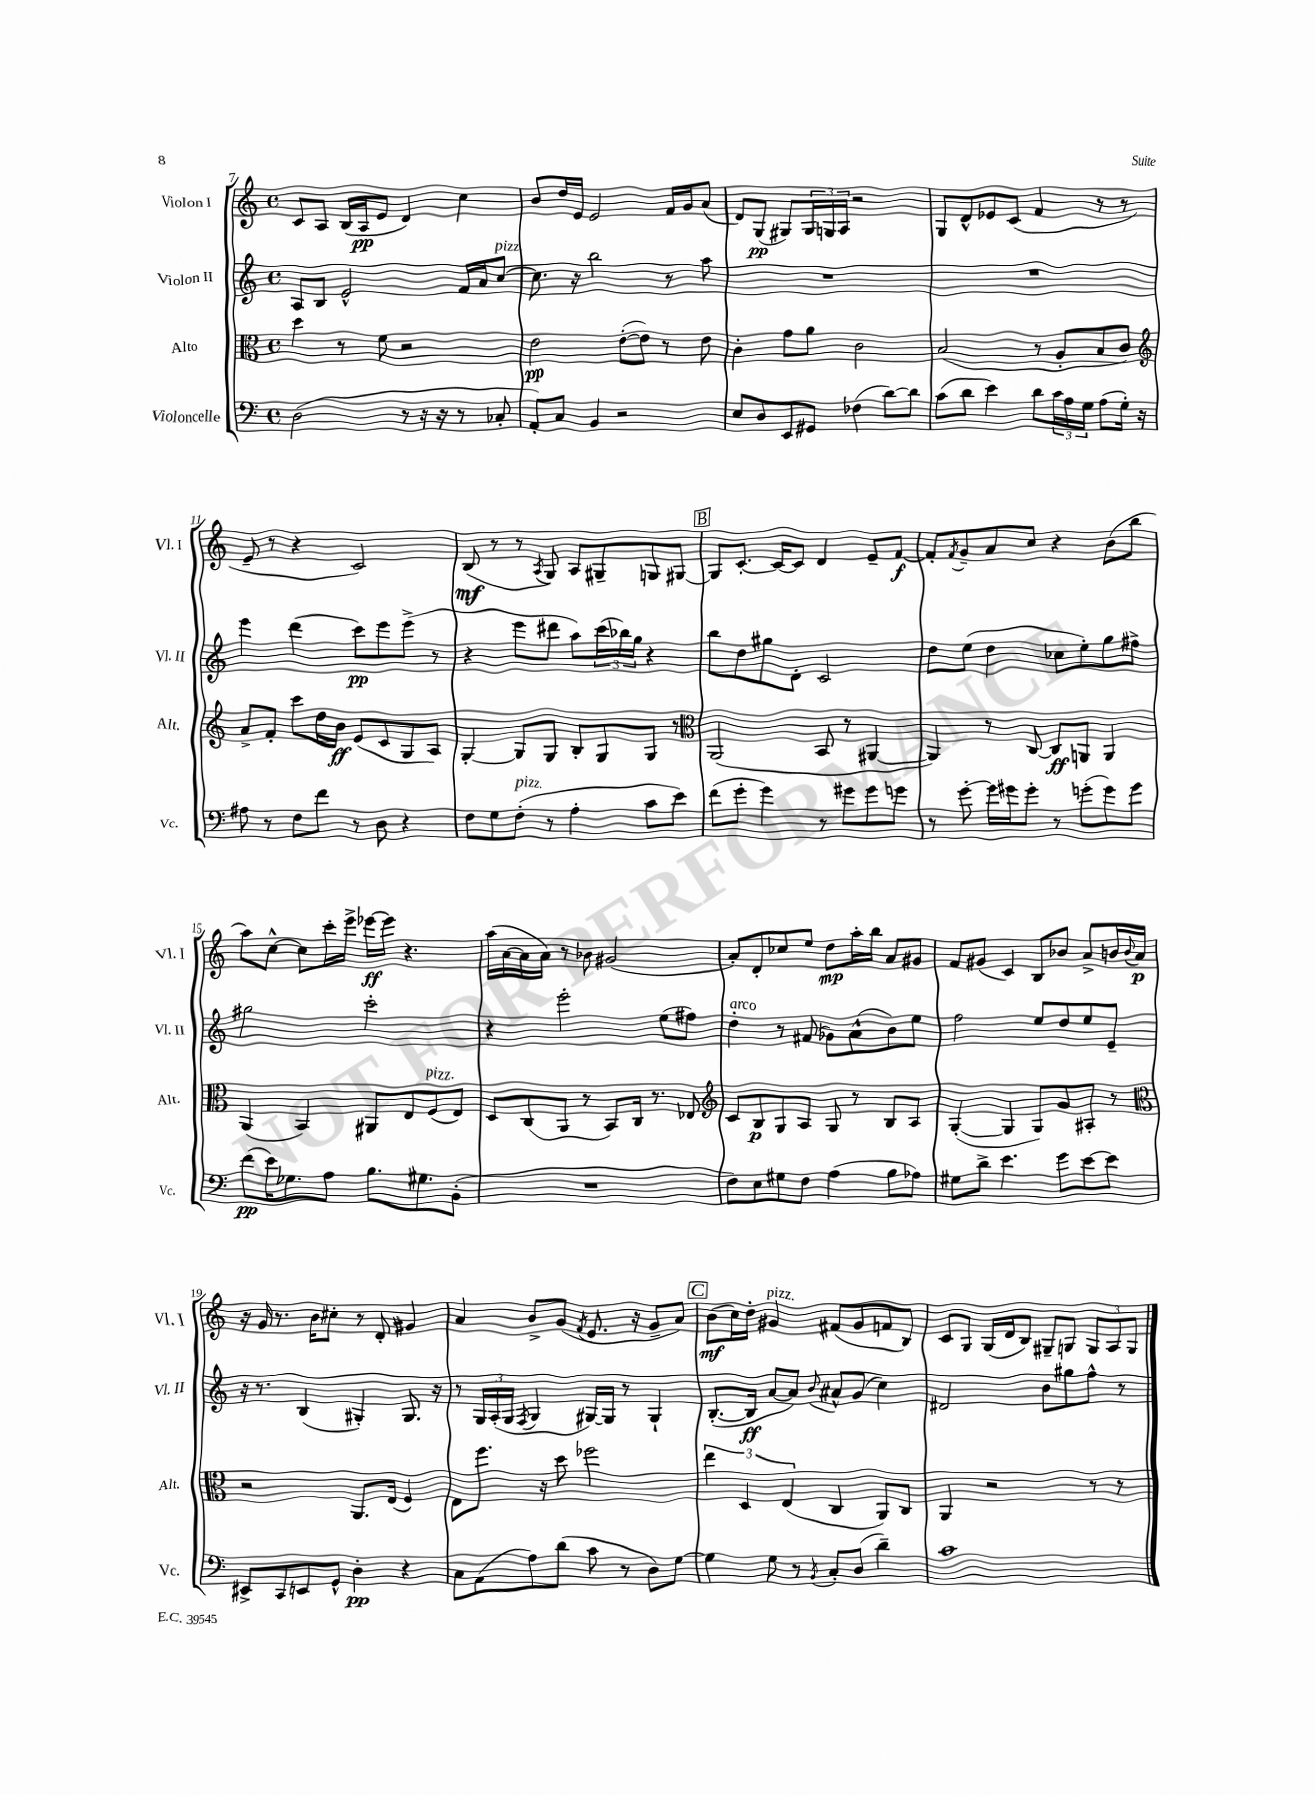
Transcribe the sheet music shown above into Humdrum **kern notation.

**kern	**dynam	**kern	**dynam	**kern	**dynam	**kern	**dynam
*part4	*part4	*part3	*part3	*part2	*part2	*part1	*part1
*staff4	*staff4	*staff3	*staff3	*staff2	*staff2	*staff1	*staff1
*I"Violoncelle	*	*I"Alto	*	*I"Violon II	*	*I"Violon I	*
*I'Vc.	*	*I'Alt.	*	*I'Vl. II	*	*I'Vl. I	*
*clefF4	*	*clefC3	*	*clefG2	*	*clefG2	*
*k[]	*	*k[]	*	*k[]	*	*k[]	*
*M4/4	*	*M4/4	*	*M4/4	*	*M4/4	*
*met(c)	*	*met(c)	*	*met(c)	*	*met(c)	*
=7	=7	=7	=7	=7	=7	=7	=7
(2D\	.	4dd\	.	8A/L	.	8c/L	.
.	.	.	.	8B/J	.	8A/J	.
.	.	8r	.	2e^^/	.	(16B/LL	.
.	.	.	.	.	.	16A/J	pp
.	.	8f\	.	.	.	8e/J	.
8r	.	2r	.	.	.	4d/)	.
16r	.	.	.	.	.	.	.
16r	.	.	.	.	.	.	.
8r	.	.	.	16f/LL	.	4cc\	.
.	.	.	.	16a/J	.	.	.
!	!	!	!	!LO:TX:a:i:t=pizz.	!	!	!
8C-X'/	.	.	.	[8cc/J	.	.	.
=8	=8	=8	=8	=8	=8	=8	=8
8AA'/L)	.	2e\	pp	8.cc\]	.	8b/L	.
8C/J	.	.	.	.	.	16dd/L	.
.	.	.	.	16r	.	16e/JJ	.
4BB/	.	.	.	2bb\	.	2e/	.
2r	.	([8e'\L	.	.	.	.	.
.	.	8e\J])	.	.	.	.	.
.	.	8r	.	8r	.	16f/LL	.
.	.	.	.	.	.	16g/J	.
.	.	8e\	.	8aa\	.	(8a/J	.
=9	=9	=9	=9	=9	=9	=9	=9
8E/L	.	4c'\	.	1r	.	8d/L)	.
8D/	.	.	.	.	.	(8G/J	pp
8EE/	.	8g\L	.	.	.	8G#X/L)	.
8GG#X/J	.	8a\J	.	.	.	24G#/L	.
.	.	.	.	.	.	24Gn/	.
.	.	.	.	.	.	24A/JJ	.
(4F-X\	.	2c\	.	.	.	2r	.
[8d\L)	.	.	.	.	.	.	.
8d\J]	.	.	.	.	.	.	.
=10	=10	=10	=10	=10	=10	=10	=10
(8c\L	.	(2B/	.	1r	.	8G/L	.
8d\J	.	.	.	.	.	8d^^/	.
4e\)	.	.	.	.	.	8e-X/	.
.	.	.	.	.	.	(8c/J	.
8d\L	.	8r	.	.	.	4f/	.
24c\L	.	8A'/L	.	.	.	.	.
24A\	.	.	.	.	.	.	.
24G\JJ	.	.	.	.	.	.	.
(8A\L	.	8B/	.	.	.	8r	.
16G'\Jk)	.	8c/J)	.	.	.	8r	.
16r	.	.	.	.	.	.	.
!!LO:LB:g=z
=11	=11	=11	=11	=11	=11	=11	=11
*	*	*clefG2	*	*	*	*	*
8A#X\	.	8a^/L	.	4eee\	.	8e~/	.
8r	.	8f'/J	.	.	.	8r	.
8F\L	.	8ccc\L	.	(4ddd\	.	4r	.
8f\J	.	16dd\L	.	.	.	.	.
.	.	16b\JJ	ff	.	.	.	.
8r	.	(8e/L	.	8ccc\L)	pp	2c/)	.
8D\	.	8c/	.	8eee\	.	.	.
4r	.	8G/	.	(8eee^\J	.	.	.
.	.	8A/J)	.	8r	.	.	.
=12	=12	=12	=12	=12	=12	=12	=12
8F\L	.	[4G'/	.	4r	.	(8B/	mf
8G\	.	.	.	.	.	8r	.
!LO:TX:a:i:t=pizz.	!	!	!	!	!	!	!
(8F'\J	.	8G/L]	.	8eee\L	.	8r	.
.	.	.	.	.	.	8qA/	.
8r	.	8G/J	.	8ddd#X\J	.	8G/)	.
4A'\	.	8B'/L	.	8aa\L)	.	8A/L	.
.	.	8G/	.	(24ccc\L	.	8G#X~/	.
.	.	.	.	24bb-X\)	.	.	.
.	.	.	.	24gg\JJ	.	.	.
8c\L	.	8G/J	.	4r	.	8Gn/	.
8e\J)	.	8r	.	.	.	[8G#X/J	.
!!LO:REH:place=s1:t=B
=13	=13	=13	=13	=13	=13	=13	=13
*	*	*clefC3	*	*	*	*	*
(8f\L	.	(2AA/	.	8bb\L	.	8G#/L]	.
8g'\J	.	.	.	8dd\	.	[8.c'/J	.
4g\)	.	.	.	8gg#X\	.	.	.
.	.	.	.	.	.	16c/KL_	.
.	.	.	.	8d'\J	.	8c/J]	.
8r	.	8BB/	.	2c/	.	4d/	.
8g#X\L	.	8r	.	.	.	.	.
8g#\	.	[4AA#X/	.	.	.	8e~/L	.
8gn\J	.	.	.	.	.	[8f/J	f
=14	=14	=14	=14	=14	=14	=14	=14
8r	.	4AA#/])	.	8dd\L	.	8f'/L]	.
.	.	.	.	.	.	8qf/	.
[8g'\	.	.	.	(8ee\J	.	8g~/	.
16g\LL]	.	8r	.	4dd\	.	8a/	.
16g#X\J	.	.	.	.	.	.	.
8g#'\J	.	[8C/	.	.	.	8cc/J	.
8r	.	8C/L]	ff	8cc-X\L	.	4r	.
(8gn'\L	.	8AAn/J	.	8ee'\)	.	.	.
8g\)	.	4AA/	.	8gg\	.	(8b\L	.
8g\J	.	.	.	8ff#X^\J	.	8bb\J	.
!!LO:LB:g=z
=15	=15	=15	=15	=15	=15	=15	=15
(8f\L	pp	(4AA/	.	2gg#X\	.	8aa\L)	.
16e\K)	.	.	.	.	.	[8cc^^\J	.
8.G-X\	.	.	.	.	.	.	.
.	.	4BB/)	.	.	.	8cc\L]	.
8A\J	.	.	.	.	.	16ccc'\L	.
.	.	.	.	.	.	16eee^\JJ	.
8.B\L	.	8AA#X/L	.	2ccc'\	.	[16eee-X\LL	ff
.	.	.	.	.	.	16eee-\JJ]	.
.	.	8E/	.	.	.	4.r	.
8.G#X\	.	.	.	.	.	.	.
!	!	!LO:TX:a:i:t=pizz.	!	!	!	!	!
.	.	(8F/	.	.	.	.	.
(8BB'\J	.	8E/J)	.	.	.	.	.
=16	=16	=16	=16	=16	=16	=16	=16
1r	.	8D/L	.	4r	.	(16aa\LL	.
.	.	.	.	.	.	[16a\	.
.	.	(8C/	.	.	.	16a\]	.
.	.	.	.	.	.	16a\JJ)	.
.	.	8AA/J	.	2eee'\	.	8r	.
.	.	8r	.	.	.	8b-X\	.
.	.	8BB/L)	.	.	.	(2g#X/	.
.	.	16C/Jk	.	.	.	.	.
.	.	8.r	.	.	.	.	.
.	.	.	.	(8ee\L	.	.	.
.	.	8E-X/	.	8ff#X\J)	.	.	.
=17	=17	=17	=17	=17	=17	=17	=17
*	*	*clefG2	*	*	*	*	*
!	!	!	!	!LO:TX:a:i:t=arco	!	!	!
8F\L)	.	8c/L	.	4dd'\	.	8a'/L)	.
8E\	.	8B/	p	.	.	8d'/	.
8G#X\	.	8G/	.	8r	.	8cc-X/	.
8F\J	.	8A/J	.	(8f#X/	.	8ee/J	.
(4A\	.	8G/	.	8g-X\L)	.	8dd\L	mp
.	.	8r	.	(8a^^\	.	16aa'\L	.
.	.	.	.	.	.	16bb\JJ	.
8B\L	.	8B/L	.	8b\)	.	8a/L	.
8A-X\J)	.	8A/J	.	8ee\J	.	8g#X/J	.
=18	=18	=18	=18	=18	=18	=18	=18
8G#X\L	.	([4G'/	.	2ff\	.	8f/L	.
8d^\J	.	.	.	.	.	(8g#X/J	.
4.e\	.	4G/]	.	.	.	4c/)	.
.	.	8G/L)	.	8ee/L	.	8B/L	.
8g\L	.	8g/	.	8dd/	.	8b-X/J	.
[8e\	.	8A#X'/J	.	8ee/	.	8a^/L	.
8e\J]	.	8r	.	8e~/J	.	16bn/L	.
.	.	.	.	.	.	8qqb/	.
.	.	.	.	.	.	16a/JJ	p
!!LO:LB:g=z
=19	=19	=19	=19	=19	=19	=19	=19
*	*	*clefC3	*	*	*	*	*
8EE#X^/L	.	2r	.	16r	.	16r	.
.	.	.	.	8.r	.	16g/	.
8CC/	.	.	.	.	.	8.r	.
8EEn/	.	.	.	(4B/	.	.	.
.	.	.	.	.	.	16b\KL	.
8GG^^/J	.	.	.	.	.	8cc#X'\J	.
4D'\	pp	8.AA/L	.	4G#X'/)	.	8r	.
.	.	.	.	.	.	8d'/	.
.	.	(16E/Jk	.	.	.	.	.
4r	.	4F/)	.	8.G#/	.	4g#X/	.
.	.	.	.	16r	.	.	.
=20	=20	=20	=20	=20	=20	=20	=20
8C\L	.	8E\L	.	8r	.	4a/	.
(8AA\	.	8.ff\J	.	24G/LL	.	.	.
.	.	.	.	(24A'/	.	.	.
.	.	.	.	24G/JJ	.	.	.
.	.	.	.	8qF/	.	.	.
8A\)	.	.	.	4G/	.	8b^/L	.
.	.	16r	.	.	.	.	.
(8d\J	.	8dd\	.	.	.	(8g/J	.
.	.	.	.	.	.	8qf/	.
8c\	.	2ff-X\	.	[16G#X/LL)	.	8.e/	.
.	.	.	.	16G#/JJ]	.	.	.
8r	.	.	.	8r	.	.	.
.	.	.	.	.	.	16r	.
8D\L)	.	.	.	4G#`/	.	8g~/L	.
[8G\J	.	.	.	.	.	8a/J)	.
!!LO:REH:place=s1:t=C
=21	=21	=21	=21	=21	=21	=21	=21
4G\]	.	6ee\	.	([8.B'/L	.	(8b\L	mf
.	.	.	.	.	.	16cc\L)	.
.	.	6D/	.	.	.	.	.
.	.	.	.	16B/Jk]	ff	16dd'\JJ	.
!	!	!	!	!	!	!LO:TX:a:i:t=pizz.	!
8G\	.	.	.	[8a/L	.	4g#X/	.
.	.	(6E/	.	.	.	.	.
8r	.	.	.	8a/J])	.	.	.
8qBB/	.	.	.	8qqb/	.	.	.
8C'/L	.	4C/	.	8a#X^^/L	.	(8f#X/L	.
(8D/J	.	.	.	(8g/J	.	8g#/	.
4d~\)	.	8AA/L)	.	4cc\)	.	8fn/	.
.	.	8C/J	.	.	.	8B/J)	.
=22	=22	=22	=22	=22	=22	=22	=22
1c	.	4AA/	.	2d#X/	.	8c/L	.
.	.	.	.	.	.	8G/J	.
.	.	2r	.	.	.	(16G/LL	.
.	.	.	.	.	.	16d/J	.
.	.	.	.	.	.	8B/J)	.
.	.	.	.	8b\L	.	8G#X~/L	.
.	.	.	.	8gg#X\	.	8Gn/J	.
.	.	8r	.	8ff^^\J	.	12G/L	.
.	.	.	.	.	.	12A/	.
.	.	8r	.	8r	.	.	.
.	.	.	.	.	.	12G/J	.
==	==	==	==	==	==	==	==
*-	*-	*-	*-	*-	*-	*-	*-
